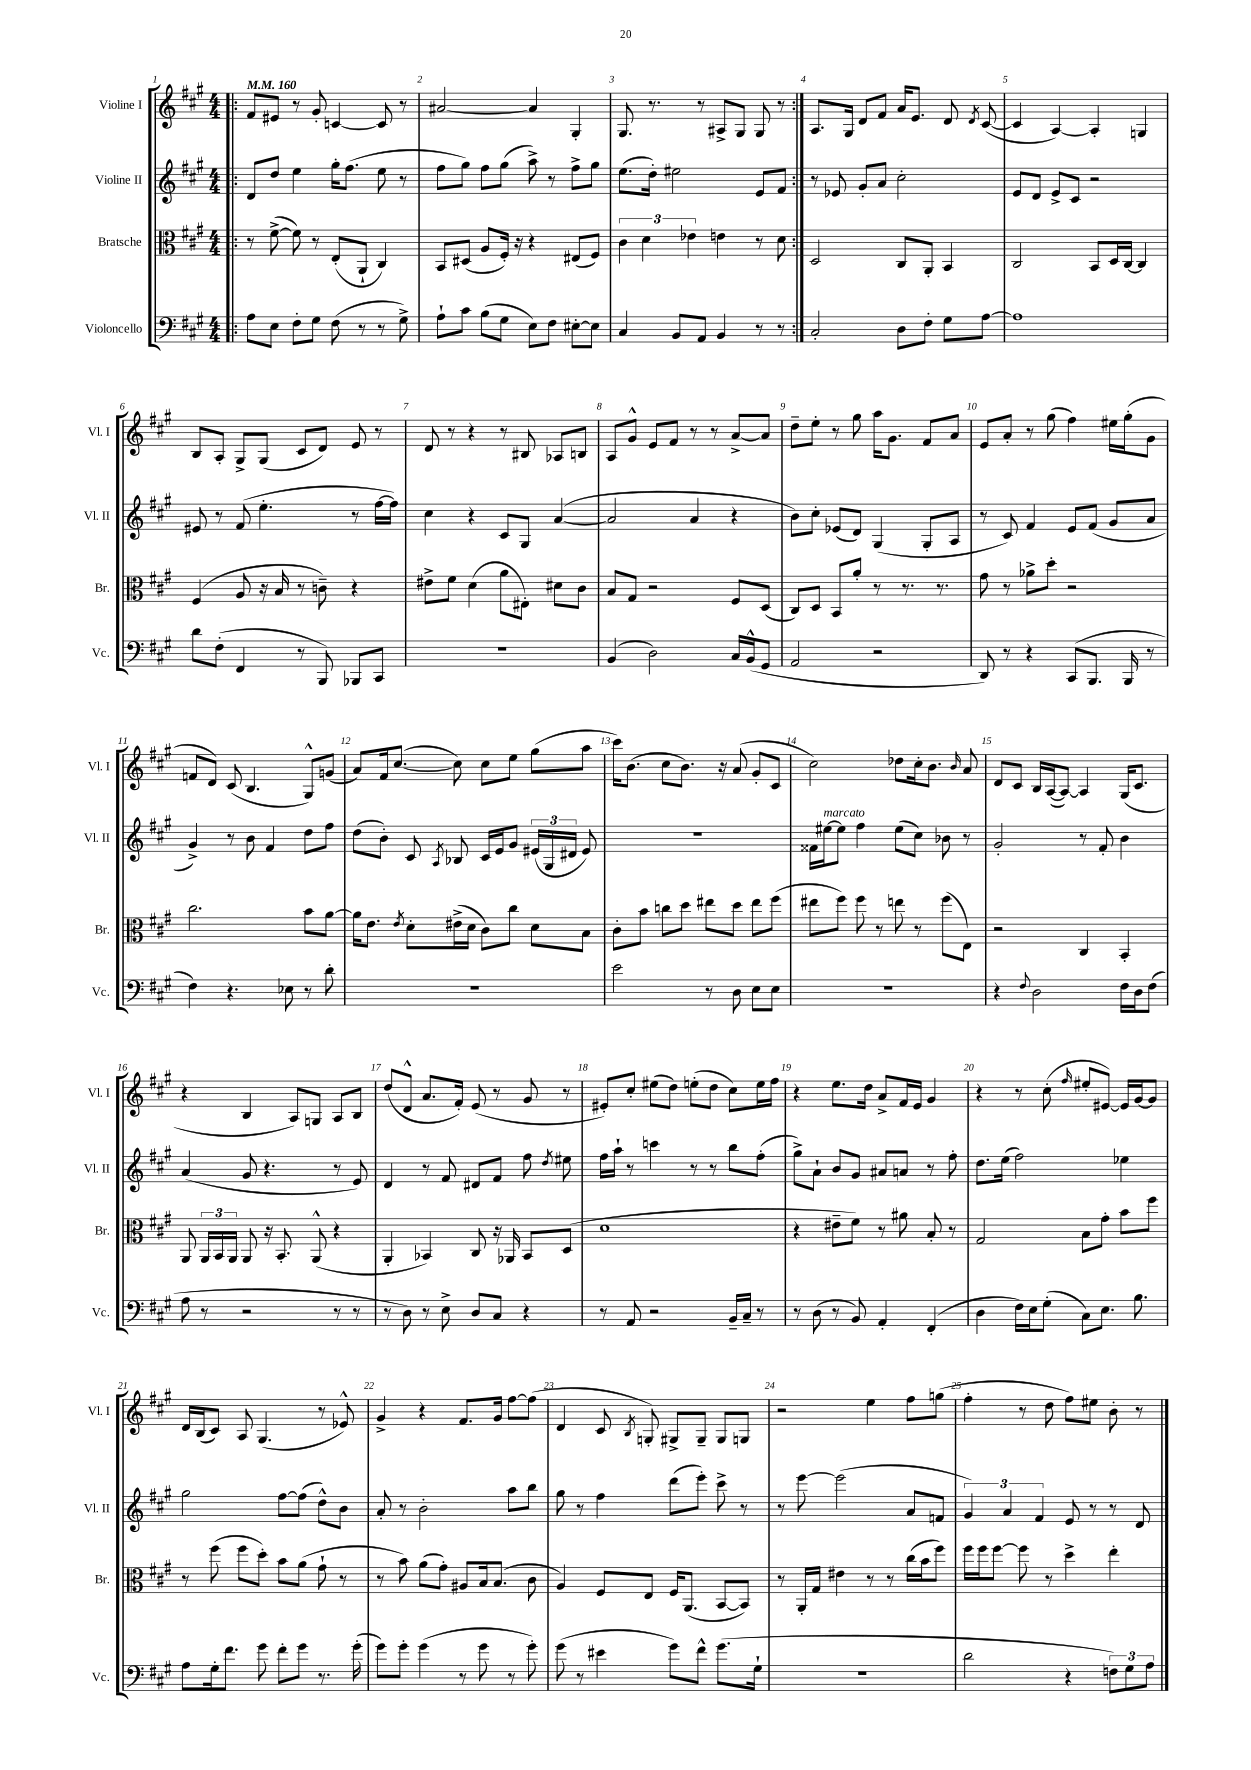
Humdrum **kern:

**kern	**kern	**kern	**kern
*part4	*part3	*part2	*part1
*staff4	*staff3	*staff2	*staff1
*I"Violoncello	*I"Bratsche	*I"Violine II	*I"Violine I
*I'Vc.	*I'Br.	*I'Vl. II	*I'Vl. I
*clefF4	*clefC3	*clefG2	*clefG2
*k[f#c#g#]	*k[f#c#g#]	*k[f#c#g#]	*k[f#c#g#]
*M4/4	*M4/4	*M4/4	*M4/4
*MM160	*MM160	*MM160	*MM160
=1!|:	=1!|:	=1!|:	=1!|:
8A\L	8r	8d/L	8f#/L
8E\J	([8f#^\	8dd/J	8e#X/J
8F#'\L	8f#\])	4ee\	8r
8G#\J	8r	.	8g#'/
(8F#\	(8E'/L	16gg#'\KL	[4cn/
.	.	(8.ff#\J	.
8r	8AA`/J	.	.
8r	4C#/)	8ee\	8c/]
8G#^\)	.	8r	8r
=2	=2	=2	=2
8A`\L	8BB/L	8ff#\L	[2a#X/
8c#\J	(8D#X/J	8gg#\J)	.
(8B\L	8A/L	8ff#\L	.
8G#\J	16F#'/Jk)	(8gg#\J	.
.	16r	.	.
8E\L)	4r	8aa^\)	4a#/]
8F#\J	.	8r	.
[8E#X'\L	(8E#X/L	8ff#^\L	4G#'/
8E#\J]	8F#/J)	8gg#\J	.
=3	=3	=3	=3
4C#/	6c#\	(8.ee\L	8.G#/
.	6d\	.	.
.	.	16dd'\Jk)	8.r
8BB/L	.	2ee#X\	.
.	6e-X\	.	.
8AA/J	.	.	8r
4BB/	4en\	.	8A#X^/L
.	.	.	8G#/J
8r	8r	8e/L	8G#/
8r	8d\	8f#/J	8r
=4:|!	=4:|!	=4:|!	=4:|!
2C#'/	2D/	8r	8.A/L
.	.	8e-X/	.
.	.	.	16G#/Jk
.	.	8g#'/L	8d/L
.	.	8a/J	8f#/J
8D\L	8C#/L	2cc#'\	16a/KL
.	.	.	8.e/J
8F#'\J	8AA'/J	.	.
8G#\L	4BB/	.	8d/
.	.	.	8qd/
[8A\J	.	.	([8c#/
=5	=5	=5	=5
1A]	2C#/	8e/L	4c#/]
.	.	8d/J	.
.	.	8e^/L	[4A/)
.	.	8c#/J	.
.	8BB/L	2r	4A'/]
.	16D/L	.	.
.	[16C#/JJ	.	.
.	4C#/]	.	4Gn/
!!LO:LB:g=z
=6	=6	=6	=6
8d\L	(4F#/	8e#X/	8B/L
(8F#'\J	.	8r	8A'/J
4FF#/	8A/	(8f#/	8G#^/L
.	16r	4.ee'\	(8G#/J
.	16B/	.	.
8r	8r	.	8c#/L
8BBB/)	8cn~\)	.	8d/J)
8BBB-X/L	4r	8r	8e/
8CC#/J	.	[16ff#\LL	8r
.	.	16ff#\JJ])	.
=7	=7	=7	=7
1r	8e#X^\L	4cc#\	8d/
.	8f#\J	.	8r
.	(4d\	4r	4r
.	8a\L	8c#/L	8r
.	8E#X'\J)	8G#/J	8B#X/
.	8d#X\L	([4a/	8A-X/L
.	8c#\J	.	8Bn/J
=8	=8	=8	=8
(4BB/	8B/L	2a/]	8A/L
.	8G#/J	.	8g#^^/J
2D\)	2r	.	8e/L
.	.	.	8f#/J
.	.	4a/	8r
.	.	.	8r
16C#/LL	8F#/L	4r	[8a^/L
(16BB^^/J	.	.	.
8GG#/J	(8D/J	.	8a/J]
=9	=9	=9	=9
2AA/	8C#/L)	8b\L)	8dd~\L
.	8D/J	8cc#'\J	8ee'\J
.	8BB/L	(8e-X/L	8r
.	8a'/J	8d/J)	8gg#\
2r	8r	(4G#/	16aa\KL
.	.	.	8.g#\J
.	8.r	.	.
.	.	8G#'/L	8f#/L
.	8.r	.	.
.	.	8A/J	8a/J
=10	=10	=10	=10
8DD/)	8g#\	8r	8e/L
8r	8r	8c#/)	8a'/J
4r	8a-X^\L	4f#/	8r
.	8dd'\J	.	(8gg#\
(8CC#/L	2r	8e/L	4ff#\)
8.BBB/J	.	(8f#/J	.
.	.	8g#/L	16ee#X\LL
16BBB/	.	.	(16gg#'\J
8r	.	8a/J	8g#\J
!!LO:LB:g=z
=11	=11	=11	=11
4F#\)	2.cc#\	4g#^/)	8fn/L
.	.	.	8d/J)
4.r	.	8r	(8c#/
.	.	8b\	4.B/
.	.	4f#/	.
8E-X\	.	.	.
8r	8b\L	8dd\L	8G#^^/L)
8d'\	[8a\J	8ff#\J	(8gn/J
=12	=12	=12	=12
1r	16a\KL]	(8dd\L	8a/L)
.	8.e\J	.	.
.	.	8b'\J)	16f#/k
.	.	.	([8.cc#/J
.	8qe/	.	.
.	8d'\L	8c#/	.
.	.	8qA/	.
.	(16e#X^\L	8B-X/	8cc#\])
.	16d\JJ	.	.
.	8c#\L)	16c#/LL	8cc#\L
.	.	16e/J	.
.	8cc#\J	8g#/J	8ee\J
.	8d\L	(24e#X/LL	(8gg#\L
.	.	24G#/	.
.	.	24d#X/JJ	.
.	8B\J	8e#/)	8aa\J
=13	=13	=13	=13
2e\	8c#'\L	1r	16ccc#\KL)
.	.	.	(8.b\J
.	8b\J	.	.
.	8ccn\L	.	8cc#\L
.	8dd\J	.	8.b\J)
8r	8ee#X\L	.	.
.	.	.	16r
8D\	8dd\J	.	(8a/
8E\L	8ee#\L	.	8g#'/L
8E\J	(8ff#\J	.	8c#/J
=14	=14	=14	=14
1r	8ee#X\L	16f##X\LL	2cc#\)
!	!	!LO:TX:a:i:t=marcato	!
.	.	[16ee#X\J	.
.	8ff#\J)	8ee#\J]	.
.	8ff#\	4ff#\	.
.	8r	.	.
.	8een\	(8ee#\L	8dd-X\L
.	8r	8cc#\J)	16cc#'\k
.	.	.	8.b\J
.	(8ff#\L	8b-X\	.
.	.	.	16qqb/
.	8E\J)	8r	8a/
=15	=15	=15	=15
4r	2r	2g#'/	8d/L
.	.	.	8c#/J
8qqF#/	.	.	.
2D\	.	.	16B/LL
.	.	.	([16A/J
.	.	.	8A/J_)
.	4C#/	8r	4A/]
.	.	8f#'/	.
16F#\LL	4BB'/	4b\	(16G#/KL
16D\J	.	.	8.c#/J
(8F#\J	.	.	.
!!LO:LB:g=z
=16	=16	=16	=16
8A\	8AA/	(4a/	4r
8r	24AA/LL	.	.
.	24BB/	.	.
.	24AA/JJ	.	.
2r	8AA/	8g#/	4B/
.	16r	4.r	.
.	8.BB'/	.	.
.	.	.	8A/L)
.	(8AA^^/	.	8Gn/J
8r	4r	8r	8A/L
8r	.	8e/)	8B/J
=17	=17	=17	=17
8r	4AA'/	4d/	(8dd/L
8D\)	.	.	8d^^/J
8r	4BB-X/)	8r	8.a/L
8E^\	.	8f#/	.
.	.	.	16f#'/Jk)
8D/L	8C#/	8d#X/L	(8e/
8C#/J	16r	8f#/J	8r
.	16AA-X/	.	.
4r	8BB-/L	8ff#\	8g#/
.	.	8qdd/	.
.	(8D/J	8ee#X\	8r
=18	=18	=18	=18
8r	1d	16ff#\LL	8e#X'/L)
.	.	16aa`\JJ	.
8AA/	.	8r	8cc#'/J
2r	.	4cccn\	(8ee#X\L
.	.	.	8dd\J)
.	.	8r	(8een'\L
.	.	8r	8dd\J
16BB~/LL	.	8bb\L	8cc#\L)
16C#~/JJ	.	.	.
8r	.	(8ff#'\J	16ee\L
.	.	.	16ff#\JJ
=19	=19	=19	=19
8r	4r	8gg#^\L)	4r
(8D\	.	8a`\J	.
8r	8e#X~\L	8b/L	8.ee\L
8BB/)	8f#\J)	8g#/J	.
.	.	.	16dd\Jk
4AA'/	8r	8a#X/L	8a^/L
.	8a#X\	8an/J	16f#/L
.	.	.	16e/JJ
(4FF#'/	8B'/	8r	4g#/
.	8r	8ff#'\	.
=20	=20	=20	=20
4D\	2G#/	8.dd\L	4r
.	.	(16ee\Jk	.
16F#\LL)	.	2ff#\)	8r
16E\J	.	.	.
(8G#'\J	.	.	(8cc#'\
.	.	.	16qqff#/
8C#\L)	8B\L	.	8ee#X'/L
8.E\J	8g#'\J	.	[8e#X/J)
.	8b\L	4ee-X\	16e#/LL]
8.B\	.	.	[16g#/J
.	8ff#\J	.	8g#/J]
!!LO:LB:g=z
=21	=21	=21	=21
8A\L	8r	2gg#\	16d/LL
.	.	.	(16B/J
16G#'\k	(8ff#\	.	8c#/J)
8.f#\J	.	.	.
.	8ff#\L	.	8A/
8g#\	8dd'\J)	.	(4.G#/
8f#'\L	8b\L	[8ff#\L	.
8g#\J	(8a\J	(8ff#\J]	.
8.r	8g#`\	8dd^^\L)	8r
.	8r	8b\J	8e-X^^/)
(16g#'\	.	.	.
=22	=22	=22	=22
8g#\L)	8r	8a'/	4g#^/
8g#'\J	8b\)	8r	.
(4g#\	(8a\L	2b'\	4r
.	8g#'\J)	.	.
8r	8A#X/L	.	8.f#/L
8g#\	16B/k	.	.
.	(8.B/J	.	16g#/Jk
8r	.	8aa\L	[8ff#\L
8g#'\)	8c#\	8bb\J	(8ff#\J]
=23	=23	=23	=23
(8g#\	4A/)	8gg#\	4d/
8r	.	8r	.
4e#X\	8F#/L	4ff#\	8c#/
.	.	.	8qB/
.	8E/J	.	8Gn'/)
8g#\L)	16F#/KL	(8ddd\L	8G#X^/L
.	(8.AA/J	.	.
8f#^^\J	.	8eee'\J)	8G#~/J
(8.g#\L	[8BB/L	8ccc#^\	8G#/L
.	8BB/J])	8r	8Gn/J
16G#`\Jk	.	.	.
=24	=24	=24	=24
1r	8r	8r	2r
.	16AA'/LL	[8eee\	.
.	16G#/JJ	.	.
.	4e#X\	(2eee\]	.
.	8r	.	4ee\
.	8r	.	.
.	(16cc#\LL	8a/L	8ff#\L
.	16b\J	.	.
.	8ff#\J)	8fn/J	(8ggn\J
=25	=25	=25	=25
2d\	16ff#\LL	6g#/)	4ff#'\
.	16ff#\J	.	.
.	[8ff#\J	.	.
.	.	6a/	.
.	8ff#\]	.	8r
.	.	6f#/	.
.	8r	.	8dd\
4r	4dd^\	8e/	8ff#\L)
.	.	8r	8ee#X\J
12Fn\L)	4ee'\	8r	8b'\
12G#\	.	.	.
.	.	8d/	8r
12A\J	.	.	.
==	==	==	==
*-	*-	*-	*-
